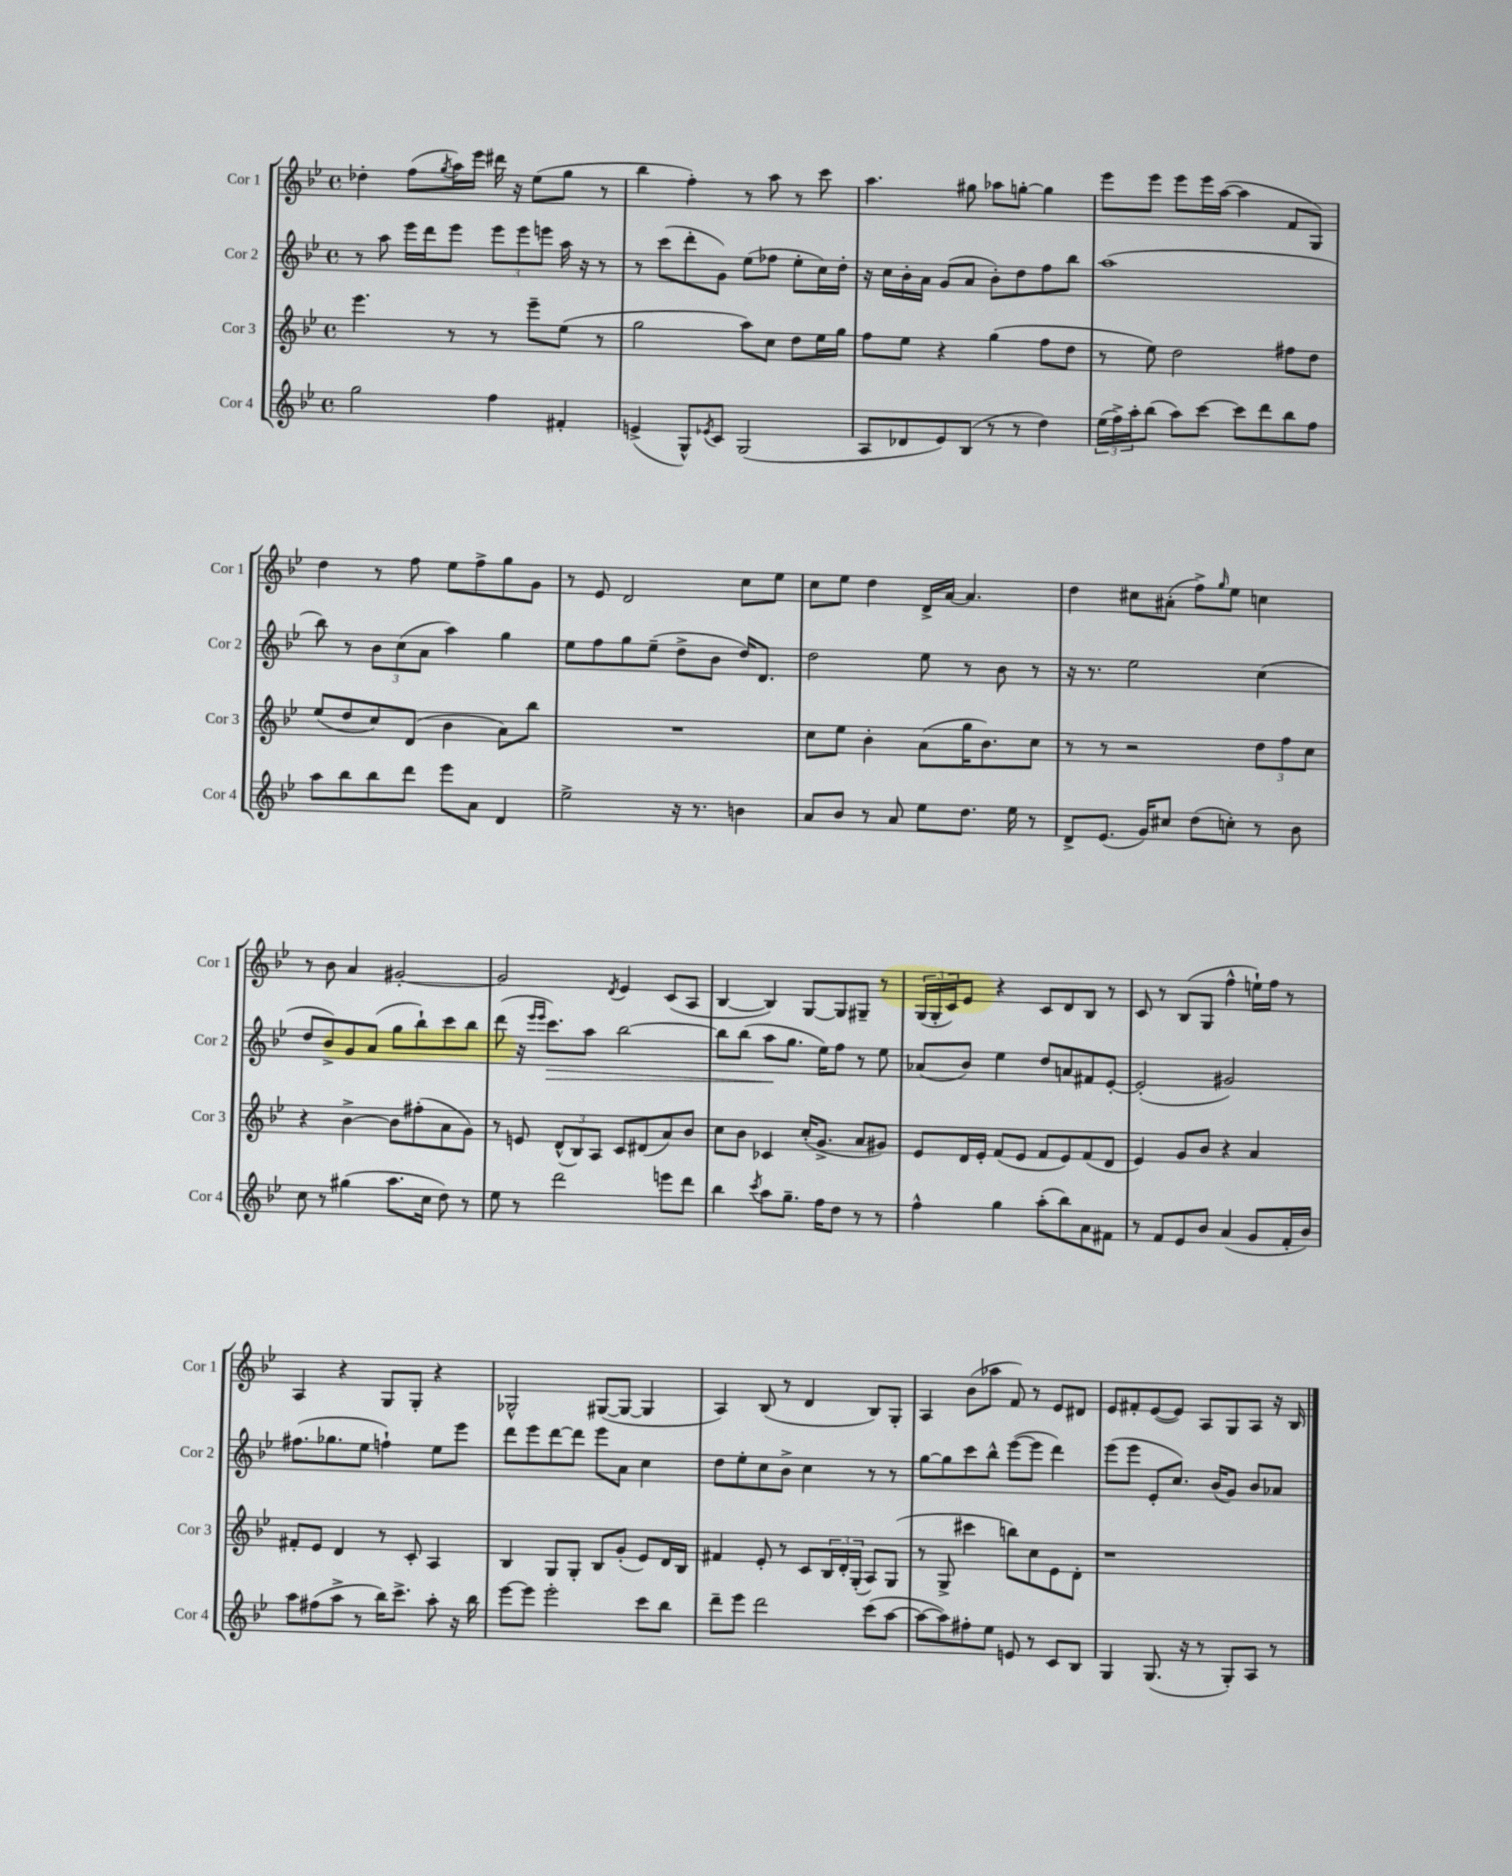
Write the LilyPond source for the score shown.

<<
\new StaffGroup <<
\new Staff = "s0" \with { instrumentName = "Cor 1" shortInstrumentName = "Cor 1" } {
    \clef treble \key bes \major \defaultTimeSignature \time 4/4
    des''4-. f''8( \acciaccatura { g''8 } a''16) ees'''16 dis'''16 r16 ees''8( g''8 r8 |
    bes''4 f''4-.) r8 a''8 r8 c'''8 |
    a''4. gis''8 aes''8 g''8~-. g''4 |
    ees'''8 ees'''8 ees'''8 ees'''16 a''16~( a''4 f'8 g8) |
    d''4 r8 f''8 ees''8 f''8-> g''8 g'8 |
    r8 ees'8 d'2 c''8 ees''8 |
    c''8 ees''8 d''4 d'16-> a'16~ a'4. |
    d''4 cis''8 ais'8-.( f''8->) \grace { g''16 } ees''8 c''4 |
    r8 bes'8 a'4 gis'2~-. |
    gis'2 \acciaccatura { d'8 } ees'4 c'8( a8 |
    bes4~ bes4) g8~ g8 gis8-- r8 |
    \tuplet 3/2 { g16( g16-. c'16) } ees'8 r4 c'8 d'8 bes8 r8 |
    c'8 r8 bes8( g8 f''4-^ e''16-!) f''16 r8 |
    a4 r4 g8 g8-. r4 |
    ges2-^ gis8~( gis8~ gis4 |
    a4) bes8( r8 d'4 bes8) g8-. |
    a4 bes'8( aes''8 f'8) r8 ees'8 dis'8 |
    ees'8 fis'8-. ees'8~( ees'8) a8 g8 a8 r16 bes16 \bar "|." |
}
\new Staff = "s1" \with { instrumentName = "Cor 2" shortInstrumentName = "Cor 2" } {
    \clef treble \key bes \major \defaultTimeSignature \time 4/4
    r8 a''8 ees'''16 d'''16 ees'''8 \tuplet 3/2 { ees'''8 ees'''8 e'''8 } a''16 r16 r8 |
    r8 c'''8( d'''8-. g'8) ees''8( fes''8 ees''8-. c''16) d''16-. |
    r16 c''16 bes'16-. a'16 g'8( a'8 bes'8-.) d''8 f''8 bes''8 |
    a''1( |
    bes''8) r8 \tuplet 3/2 { bes'8 c''8( a'8 } a''4) g''4 |
    ees''8 f''8 g''8 ees''8--( d''8-> bes'8 d''16) d'8. |
    d''2 ees''8 r8 bes'8 r8 |
    r16 r8. ees''2 c''4( |
    d''8 bes'8->) g'8 a'8( g''8 bes''8-!) c'''8 bes''8 |
    d'''8( r16 \grace { ees'''16 ees'''16 } c'''8.\>) a''8 bes''2~ |
    bes''8 bes''8( a''8\! g''8. ees''16) f''8 r8 ees''8 |
    aes'8( bes'8) ees''4 d''8 a'8 fis'8 ees'8~-. |
    ees'2-.( gis'2) |
    fis''8.( ges''8. ees''8 f''4-!) ees''8 ees'''8 |
    d'''8 ees'''8 d'''8~ d'''8 ees'''8 a'8 c''4 |
    d''8 ees''8-. c''8 bes'8-> c''4 r8 r8 |
    g''8~ g''8 c'''8 bes''8-^ ees'''8~( ees'''8 d'''4) |
    ees'''8( ees'''8 ees'8-. c''8.) bes'16( g'8) bes'8 aes'8 \bar "|." |
}
\new Staff = "s2" \with { instrumentName = "Cor 3" shortInstrumentName = "Cor 3" } {
    \clef treble \key bes \major \defaultTimeSignature \time 4/4
    ees'''4. r8 r8 ees'''8-- ees''8( r8 |
    g''2 a''8) c''8 d''8 ees''16 g''16 |
    f''8 ees''8 r4 g''4( f''8 d''8 |
    r8 ees''8) d''2 fis''8 d''8 |
    ees''8( d''8 c''8) d'8( bes'4 a'8) bes''8 |
    R1 |
    c''8 ees''8 bes'4-. a'8( g''16 bes'8.) c''8 |
    r8 r8 r2 \tuplet 3/2 { d''8 f''8 c''8 } |
    r4 bes'4~-> bes'8 fis''8-.( a'8 g'8) |
    r8 e'8 \tuplet 3/2 { d'8-^( bes8) a8 } c'8 dis'8( a'8) bes'8 |
    c''8 bes'8 ces'4 c''16-.( g'8.-> a'8 gis'8) |
    ees'8 d'16 ees'16-. f'8( ees'8 f'8 ees'8) f'8( d'8 |
    ees'4) g'8 bes'8 r4 a'4 |
    fis'8-. ees'8 d'4 r8 c'8-. a4 |
    bes4 g8 g8-. bes8 g'8-.( ees'8) d'16 bes16 |
    fis'4 ees'8-. r8 c'8 \tuplet 3/2 { bes16 d'16-. g16-.( } a8) g8( |
    r8 g8-> cis'''4 b''8) c''8 ees'8 d'8-. |
    r1 \bar "|." |
}
\new Staff = "s3" \with { instrumentName = "Cor 4" shortInstrumentName = "Cor 4" } {
    \clef treble \key bes \major \defaultTimeSignature \time 4/4
    g''2 f''4 fis'4-. |
    e'4->( g8-^) \acciaccatura { ees'8 } c'8 g2( |
    a8 des'8 ees'8) bes8( r8 r8 d''4) |
    \tuplet 3/2 { ees''16( f''16->) a''16-. } bes''8( a''8) c'''8~ c'''8 d'''8 bes''8 f''8 |
    a''8 bes''8 bes''8 d'''8 ees'''8 a'8 d'4 |
    ees''2-> r16 r8. b'4 |
    a'8 bes'8 r8 a'8 ees''8 d''8. ees''16 r8 |
    d'8-> ees'8.( g'16) cis''8 d''8( c''8-.) r8 bes'8 |
    c''8 r8 gis''4( a''8. c''16 d''8) r8 |
    ees''8 r8 d'''2 e'''8 d'''8 |
    bes''4 \acciaccatura { c'''8 } a''8 g''8.-- f''16 d''8 r8 r8 |
    f''4-^ g''4 a''8-.( bes''8) a'8 fis'8 |
    r8 f'8 ees'8 bes'8 a'4( g'8 f'16-. bes'16) |
    a''8 fis''8( a''8-> r8 bes''16) c'''8.-> a''8-. r16 bes''16 |
    ees'''8~ ees'''8 ees'''2-. c'''8 bes''8 |
    d'''8-- ees'''8 d'''2 c'''8( a''8~ |
    a''8~ a''8) fis''8-. ees''8 e'8 r8 c'8 bes8 |
    g4 g8.( r16 r8 g8-.) a8 r8 \bar "|." |
}
>>
>>
\layout { \context { \Score \remove "Bar_number_engraver" } }
